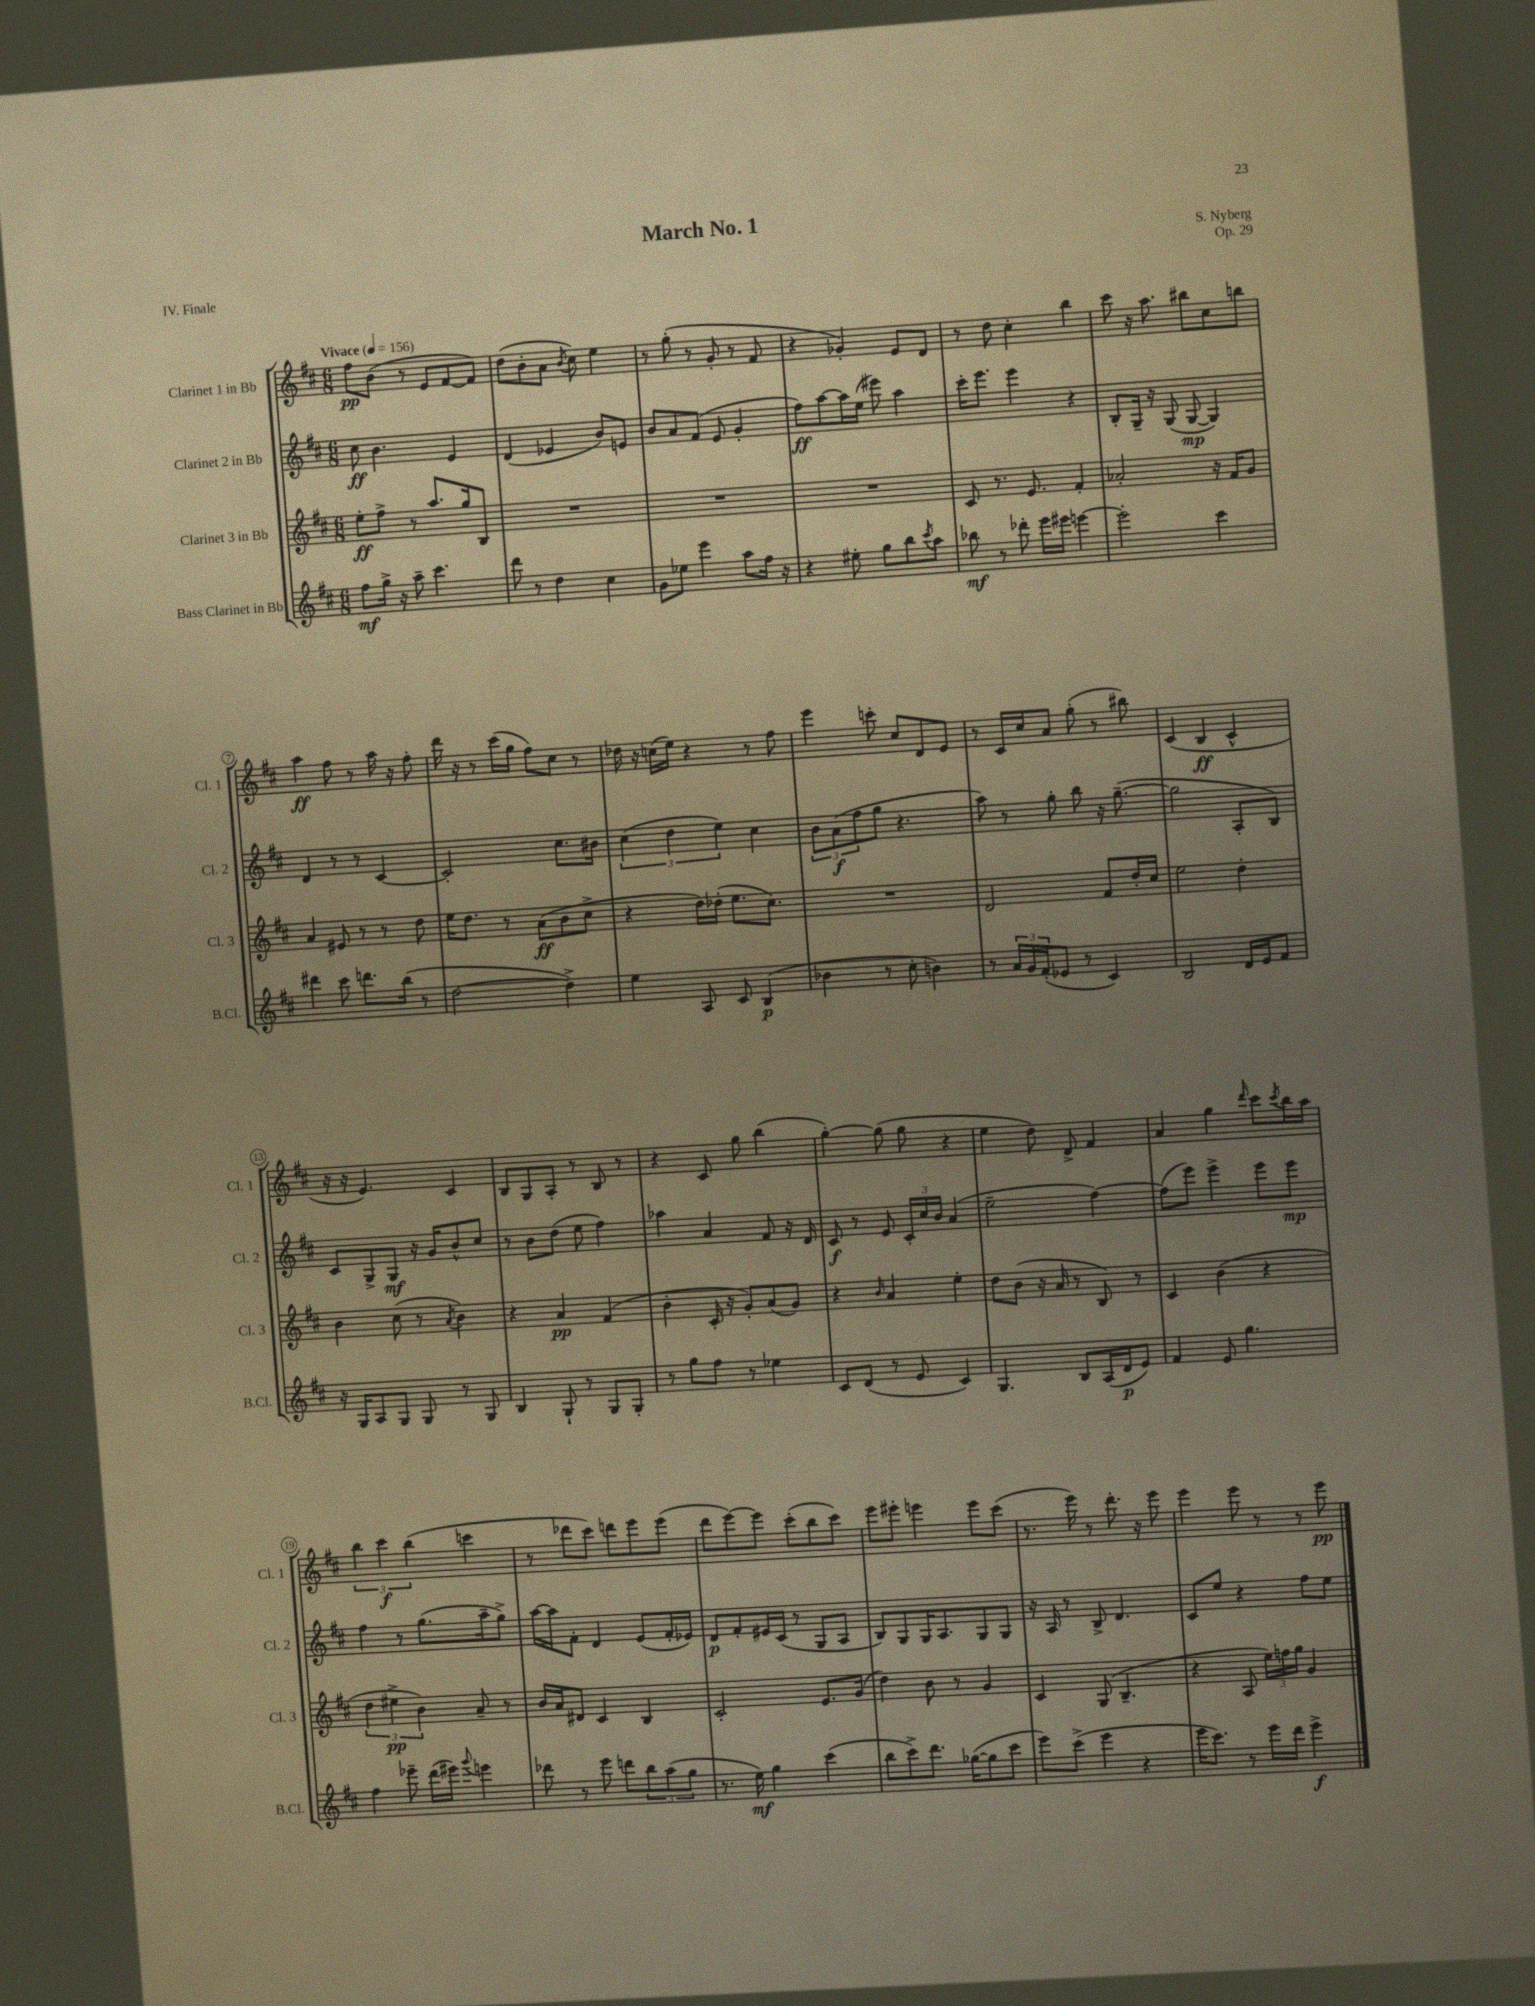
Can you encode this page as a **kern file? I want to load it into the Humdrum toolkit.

**kern	**kern	**kern	**kern
*staff4	*staff3	*staff2	*staff1
*clefG2	*clefG2	*clefG2	*clefG2
*k[f#c#]	*k[f#c#]	*k[f#c#]	*k[f#c#]
*M6/8	*M6/8	*M6/8	*M6/8
*MM156	*MM156	*MM156	*MM156
8ff#	8ee'	8cc#	8ff#
16gg^	8ff#^	4.b	(8b
16r	.	.	.
8aa~	8r	.	8r
4.ccc#	8.aa	.	8e
.	.	4e	[8f#
.	16gg	.	.
.	8B	.	8f#])
=	=	=	=
8ddd	2.r	(4d	(8dd
8r	.	.	8b'
4dd	.	4e-	8a
.	.	.	8qb
.	.	.	8cc#)
4cc#	.	8b)	4ee
.	.	8e	.
=	=	=	=
8g	2.r	8b	8r
8ee-	.	8a	(8gg'
4eee	.	(8f#	8r
.	.	8e	8g'
8aa	.	4g'	8r
16ff#	.	.	8f#
16r	.	.	.
=	=	=	=
4r	2.r	8ff#)	4r
.	.	[8aa	.
8ee#'	.	16aa]	4g-')
.	.	(16ee	.
8gg	.	8eee#)	.
8bb	.	4aa	8e
8qccc#	.	.	.
8aa	.	.	8d
=	=	=	=
8bb-	8c#	16ccc#'	8r
.	.	8.eee	.
8r	8.r	.	8dd
8ddd-'	.	4eee	4cc#'
.	8.e	.	.
16eee	.	.	.
16eee#	.	.	.
[4eee	4f#'	4r	4bb
=	=	=	=
2eee']	2a-'	8B'	8ccc#
.	.	16G~	16r
.	.	16r	8.aa
.	.	(8G	.
.	.	[8G	8bb#
4ccc#	16r	4G])	8cc#
.	16f#	.	.
.	8g	.	8bb
=	=	=	=
4ddd#	4a	4d	4aa
8ccc#	8e#	8r	8ff#
8.ddd	8r	8r	8r
.	8r	[4c#	16aa
(16bb	.	.	16r
8r	8dd	.	8ff#'
=	=	=	=
[2dd	16ee	2c#']	16ddd
.	8.dd	.	16r
.	.	.	8r
.	8r	.	(16ccc#
.	.	.	16gg
.	(8a	.	8ff#)
4dd^])	8b	8.cc#	8cc#
.	8cc#^	.	8r
.	.	16b#	.
=	=	=	=
4ee	4r	(6cc#	16dd-
.	.	.	16r
.	.	.	(16cc
.	.	6dd	.
.	.	.	16ee)
8A	16dd)	.	4r
.	(16dd-'	.	.
.	.	6ee)	.
8c#	8.ee	.	.
(4B	.	4cc#	8r
.	8.cc#)	.	.
.	.	.	8ff#
=	=	=	=
4b-	2.r	12b	4eee
.	.	(12a	.
.	.	12ff#	.
8r	.	8gg	8ccc'
8cc#'	.	4.r	8cc#
4b)	.	.	8d
.	.	.	8e
=	=	=	=
8r	2d	8aa)	8r
24a	.	8r	16c#
24g	.	.	.
.	.	.	16cc#
(24f#'	.	.	.
8e-	.	8gg'	8a
8r	.	8bb	(8gg'
4c#)	8f#	16r	8r
.	.	([8.gg~	.
.	16dd'	.	8bb#)
.	16cc#	.	.
=	=	=	=
2B	2ee	2gg]	(4c#
.	.	.	4B
16d	4dd'	8A'	4c#^^
16e	.	.	.
8f#	.	8B)	.
=	=	=	=
16r	4b	8c#	16r
16G	.	.	16r
8A	.	8G^	4.e)
8G	(8cc#	8G	.
8G	8r	16r	.
.	.	16g	.
.	8qa	.	.
8r	4b)	8b^^	4c#
8G	.	8cc#	.
=	=	=	=
4B	4r	8r	8B
.	.	8b	8G
8G`	4a	(8dd	8A'
8r	.	8ee	8r
8G	(4f#	4ff#)	8B
8G'	.	.	8r
=	=	=	=
8r	4b'	4aa-	4r
8gg	.	.	.
8ff#	16c#'	4a	8c#
.	16r	.	.
8r	8g')	.	8gg
4ee-	(8a	8f#	(4bb
.	8g)	16r	.
.	.	16d	.
=	=	=	=
8c#	4r	8c#	[4gg')
(8d	.	8r	.
.	16qqb	.	.
8r	4a	8e	(8gg]
8e	.	24c#'	8gg
.	.	24cc#	.
.	.	24b	.
4c#)	4ee'	(4a	4r
=	=	=	=
4.G	8dd	2ee~	4ee
.	(8b	.	.
.	16r	.	8dd)
.	16a	.	.
8B	8r	.	8d^
(16A	8B)	[4ff#)	4f#
16d	.	.	.
8e)	8r	.	.
=	=	=	=
4f#	4c#	(8ff#]	4a
.	.	8eee)	.
8e	(4b	4eee^	4gg
4.gg	.	.	.
.	.	.	16qqddd
.	4r	8eee	8ccc#
.	.	.	8qccc#
.	.	8eee	16bb
.	.	.	16aa
=	=	=	=
4ff#	6dd	4ff#	6bb
.	6ee#^	.	6ccc#
8eee-~	.	8r	.
.	6b)	.	(6bb
(16ddd	.	(8.gg	.
16eee#)	.	.	.
8qqggg	.	.	.
4eee	8a~	.	4ccc
.	.	16aa~	.
.	8r	8gg^)	.
=	=	=	=
8ddd-	16b	[16aa	8r
.	16a	16aa]	.
8r	8d#	8f#'	8ddd-
8eee	4c#	4d	8ccc#)
8ddd	.	.	8ddd
12bb	4B	(8e	8eee
(12aa	.	.	.
.	.	16f#'	(8eee
12gg	.	.	.
.	.	16e-)	.
=	=	=	=
8.r	2c#'	8d	8ddd
.	.	8f#'	[8eee)
16ee)	.	.	.
4gg	.	16e#	8eee]
.	.	(16c#	.
.	.	8r	(8ccc#'
(4ccc#	8.e	8G	8bb
.	.	8A	8ccc#)
.	(16g	.	.
=	=	=	=
8bb	4dd)	8B)	8eee
8ccc#^)	.	8G	8eee#'
8.ddd	8b	16G	4eee
.	.	8.A	.
.	8r	.	.
([16gg-	.	.	.
8gg-]	4g	8G	8eee
8ccc#	.	8G	(8ccc#
=	=	=	=
8eee)	4c#	16r	8.r
.	.	16A	.
(8ccc#^	.	8r	.
.	.	.	16eee)
4eee	(8G	8B^	8r
.	4.B~	4.d	8.ddd'
4r	.	.	.
.	.	.	16r
.	.	.	8eee
=	=	=	=
16eee	4r	8c#	4eee
8.ccc#)	.	.	.
.	.	8ee	.
8r	8A	4r	8eee
16eee	24ee)	.	8r
.	24ff	.	.
16ddd	.	.	.
.	24gg	.	.
4eee^	4g	8ff#	8r
.	.	8ee	8eee
==	==	==	==
*-	*-	*-	*-
